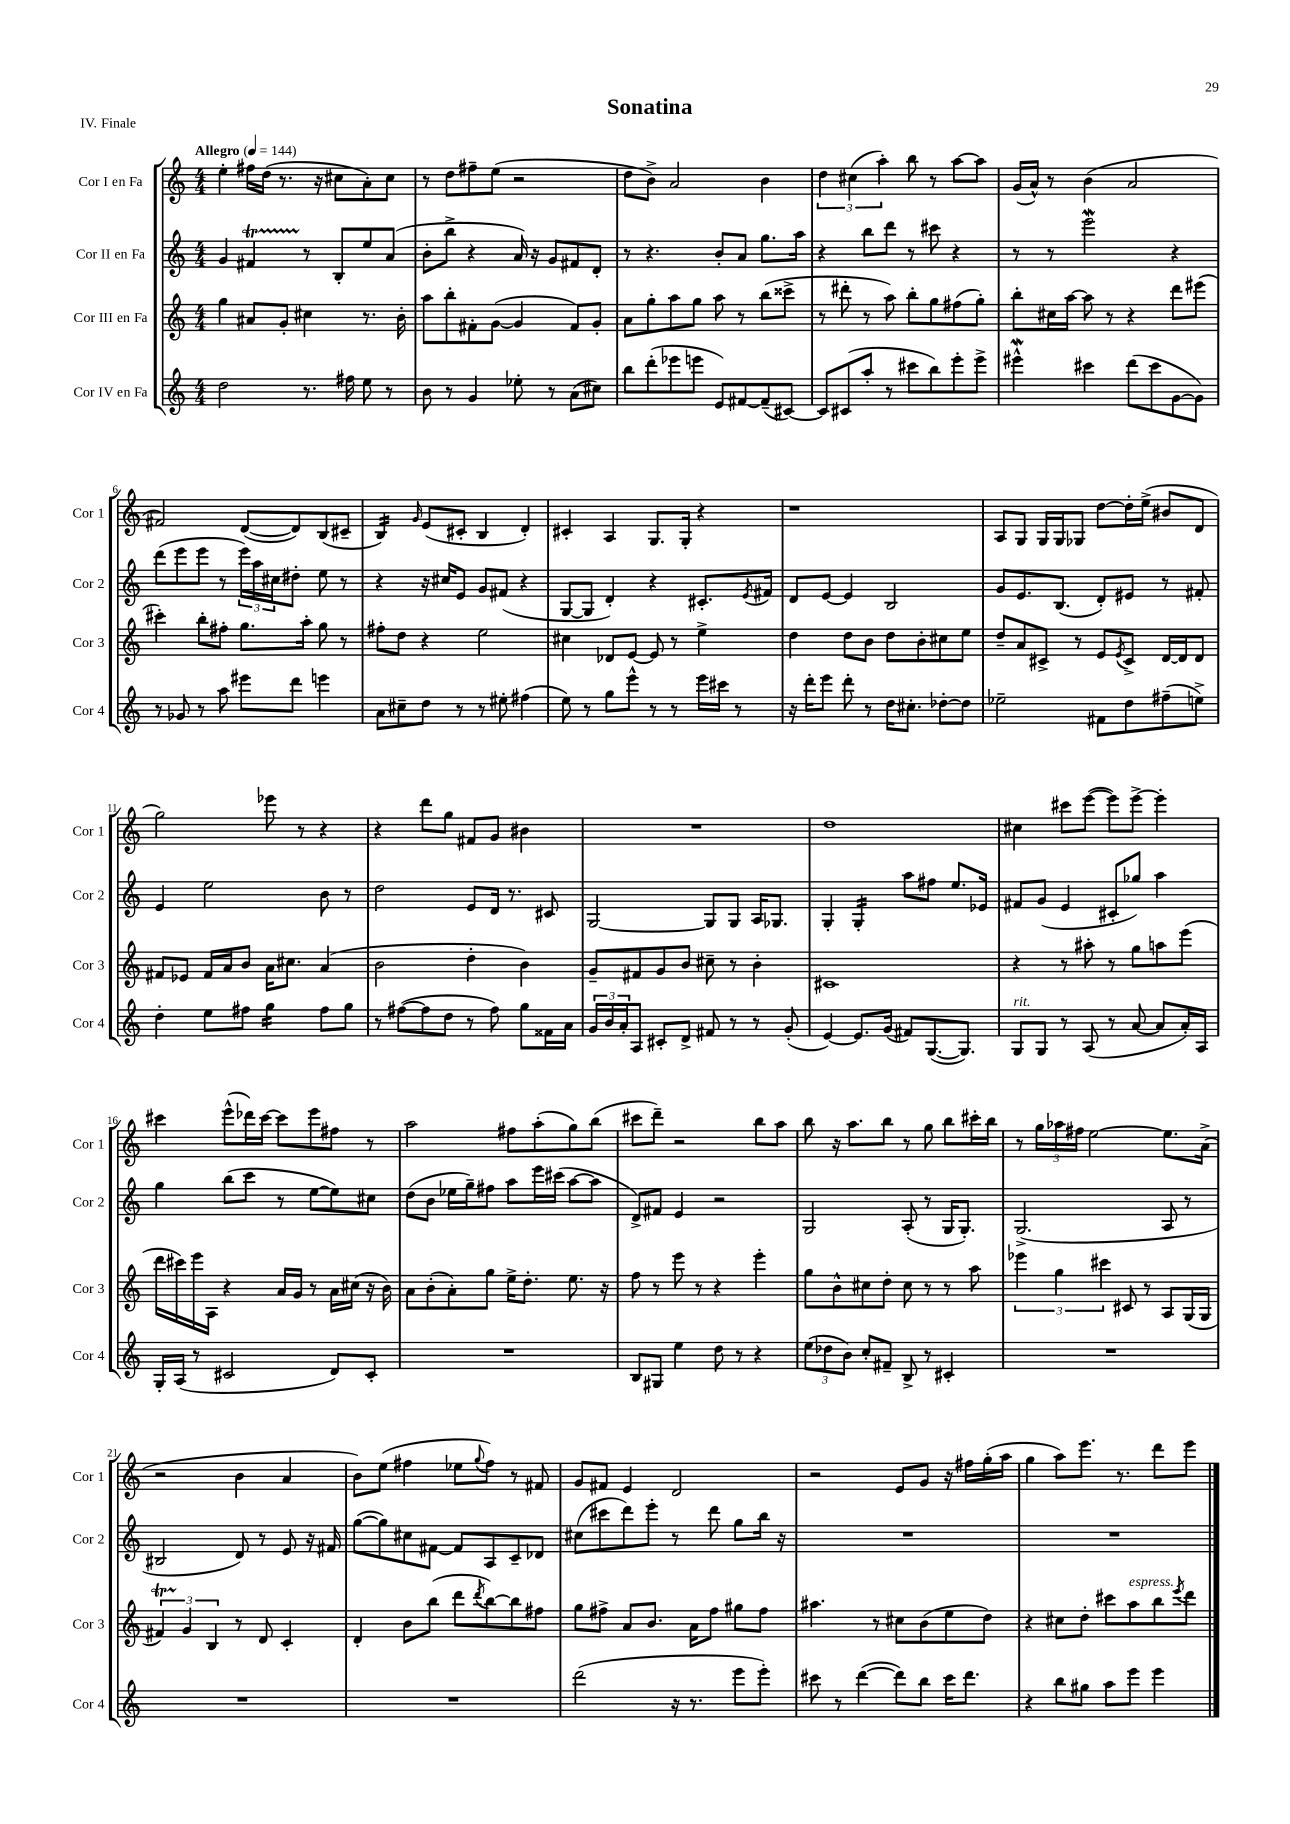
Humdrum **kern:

**kern	**kern	**kern	**kern
*staff4	*staff3	*staff2	*staff1
*clefG2	*clefG2	*clefG2	*clefG2
*k[]	*k[]	*k[]	*k[]
*M4/4	*M4/4	*M4/4	*M4/4
*MM144	*MM144	*MM144	*MM144
2dd	4gg	4g	4ee'
.	8a#	4f#	16ff#
.	.	.	(16dd
.	8g'	.	8.r
8.r	4cc#	8r	.
.	.	.	16r
.	.	8B'	8cc#
16ff#	.	.	.
8ee	8.r	8ee	8a')
8r	.	(8a	8cc#
.	16b'	.	.
=	=	=	=
8b	8aa	8b'	8r
8r	8bb'	8bb^	8dd
4g	8f#'	4r	8ff#~
.	([8g	.	(8ee
8ee-'	4g]	16a)	2r
.	.	16r	.
8r	.	8g	.
(8a	8f#)	8f#	.
8cc#)	8g'	8d'	.
=	=	=	=
8bb	8a	8r	8dd
(8ddd'	8gg'	4.r	8b^)
8eee-	8aa	.	2a
8eee	8gg	.	.
8e)	8aa	8b'	.
[8f#	8r	8a	.
(8f#~]	(8bb	8.gg	4b
[8c#)	8ccc##^	.	.
.	.	16aa	.
=	=	=	=
8c#]	8r	4r	6dd
(8c#	8ddd#'	.	.
.	.	.	(6cc#
8aa'	8r	8bb	.
.	.	.	6aa')
8r	8aa)	8ddd	.
8ccc#	8bb'	8r	8bb
8bb)	8gg	8ccc#	8r
8eee'	(8ff#	4r	[8aa
8eee^	8gg')	.	8aa]
=	=	=	=
4eee#^^	8bb'	8r	(16g
.	.	.	16a^^)
.	16cc#	8r	8r
.	[16aa	.	.
4ccc#	8aa]	2eee	(4b
.	8r	.	.
(8ddd	4r	.	2a
8ccc#	.	.	.
[8g	8ddd	4r	.
8g])	(8eee#	.	.
=	=	=	=
8r	4ccc#')	(8ddd	2f#)
8g-	.	8eee	.
8r	8bb'	8eee	.
8aa	8ff#'	8r	.
8eee#	8.gg	24eee)	([8d
.	.	24aa	.
.	.	24cc#	.
8ddd	.	8dd#'	8d])
.	16aa'	.	.
4eee	8gg	8ee	(8B
.	8r	8r	8c#~
=	=	=	=
8a	8ff#'	4r	4B)
8cc#~	8dd	.	.
.	.	.	16qqg
8dd	4r	16r	(8e
.	.	16cc#	.
8r	.	8e	8c#'
8r	2ee	8g	4B
8ee#'	.	(8f#	.
(4ff#	.	4r	4d')
=	=	=	=
8ee)	4cc#	[8G	4c#'
8r	.	8G]	.
8gg	8d-	4d')	4A
8eee^^	[8e	.	.
8r	8e]	4r	8.G
8r	8r	.	.
.	.	.	16G'
16eee	4ee^	8.c#'	4r
16ccc#	.	.	.
8r	.	.	.
.	.	8qe	.
.	.	16f#	.
=	=	=	=
16r	4dd	8d	1r
16ddd'	.	.	.
8eee	.	[8e	.
8ddd'	8dd	4e]	.
8r	8b	.	.
16dd	8dd	2B	.
8.cc#'	.	.	.
.	8b'	.	.
[8dd-'	8cc#	.	.
8dd-]	8ee	.	.
=	=	=	=
2ee-~	8dd~	8g	8A
.	8a	8.e	8G
.	8c#^	.	16G
.	.	(8.B	16G
.	8r	.	8G-
8f#	8e	8d')	[8dd
.	8qe	.	.
8dd	8c#^	8e#	16dd']
.	.	.	(16ee^
(8ff#~	[16d	8r	8b#
.	16d]	.	.
8ee^)	8d	8f#'	8d
=	=	=	=
4dd'	8f#	4e	2gg)
.	8e-	.	.
8ee	16f#	2ee	.
.	16a	.	.
8ff#	8b	.	.
4gg	16a	.	8eee-
.	8.cc#	.	.
.	.	.	8r
8ff#	(4a	8b	4r
8gg	.	8r	.
=	=	=	=
8r	2b	2dd	4r
([8ff#	.	.	.
8ff#]	.	.	8ddd
8dd	.	.	8gg
8r	4dd'	8e	8f#
8ff#)	.	16d	8g
.	.	8.r	.
8gg	4b)	.	4b#
16f##	.	8c#	.
16a	.	.	.
=	=	=	=
24g	8g~	[2G	1r
24b	.	.	.
24a'	.	.	.
8A	8f#	.	.
8c#'	8g	.	.
8d^	8b	.	.
8f#	8cc#~	8G]	.
8r	8r	8G	.
8r	4b'	16A	.
.	.	8.G-	.
(8g'	.	.	.
=	=	=	=
[4e)	1c#	4G'	1dd
8.e]	.	4G'	.
(16g	.	.	.
8f#)	.	8aa	.
([8.G	.	8ff#	.
.	.	8.ee	.
8.G])	.	.	.
.	.	16e-	.
=	=	=	=
8G	4r	8f#	4cc#
8G	.	(8g	.
8r	8r	4e	8ccc#
(8A	8aa#'	.	([8eee
8r	8r	8c#'	8eee])
[8a	8gg	8gg-)	[8eee^
8a]	8aa	4aa	4eee']
16a')	(8eee	.	.
16A	.	.	.
=	=	=	=
16G'	16ddd	4gg	4ccc#
(16A	16ccc#)	.	.
8r	16eee	.	.
.	16A	.	.
2c#	4r	(8bb	(8eee^^
.	.	8ccc	16ddd-)
.	.	.	[16ccc#
.	16a	8r	8ccc#]
.	16g	.	.
.	8r	[8ee	8eee
8d)	16a	8ee])	8ff#
.	(16cc#	.	.
8c#'	16r	8cc#	8r
.	16b)	.	.
=	=	=	=
1r	8a	(8dd	2aa
.	(8b'	8b	.
.	8a')	16ee-	.
.	.	16gg~)	.
.	8gg	8ff#	.
.	16ee^	8aa	8ff#
.	8.dd'	.	.
.	.	16eee	(8aa'
.	.	(16ccc#	.
.	8.ee	[8aa	8gg)
.	.	8aa]	(8bb
.	16r	.	.
=	=	=	=
8B	8ff	8d^)	8ccc#
8G#	8r	8f#	8ddd~)
4ee	8eee	4e	2r
.	8r	.	.
8dd	4r	2r	.
8r	.	.	.
4r	4eee'	.	8bb
.	.	.	8aa
=	=	=	=
(12ee	8gg	2G	8bb
12dd-	.	.	.
.	8b^^	.	16r
12b)	.	.	.
.	.	.	8.aa
8cc'	8cc#	.	.
8f#~	8dd'	.	8bb
8B^	8cc#	(8A'	8r
8r	8r	8r	8gg
4c#'	8r	16G	8bb
.	.	8.G')	.
.	8aa	.	16ccc#'
.	.	.	16bb
=	=	=	=
1r	6eee-	(2.G^	8r
.	.	.	24gg
.	6gg	.	24aa-
.	.	.	24ff#
.	.	.	[2ee
.	6ccc#	.	.
.	8c#	.	.
.	8r	.	.
.	8A	8A	8.ee]
.	(16G	8r	.
.	16G	.	(16a^
=	=	=	=
1r	6f#)	2B#	2r
.	6g	.	.
.	6B	.	.
.	8r	8d)	4b
.	8d	8r	.
.	4c'	8e	4a
.	.	16r	.
.	.	16f#	.
=	=	=	=
1r	4d'	([8gg	8b)
.	.	8gg])	(8ee
.	8b	8cc#	4ff#
.	(8bb	[8f#	.
.	8ddd	8f#]	8ee-
.	8qddd	.	8qqgg
.	[8bb)	8A	8ff#)
.	8bb]	8c~	8r
.	8ff#	8d-	8f#
=	=	=	=
(2ddd	8gg	(8cc#	8g
.	8ff#^	8ccc#	8f#
.	8a	8ddd)	4e
.	8.b	8eee'	.
16r	.	8r	2d
8.r	16a	.	.
.	8ff#	8ddd	.
8eee	8gg#	8gg	.
8eee')	8ff#	16bb	.
.	.	16r	.
=	=	=	=
8ccc#	4.aa#	1r	2r
8r	.	.	.
([4ddd	.	.	.
.	8r	.	.
8ddd])	8cc#	.	8e
8bb	(8b	.	8g
16ccc#	8ee	.	16r
8.ddd	.	.	16ff#
.	8dd)	.	(16gg'
.	.	.	16aa
=	=	=	=
4r	4r	1r	4gg
8bb	8cc#	.	8aa)
8gg#	8dd'	.	8.eee
8aa	8ccc#	.	.
.	.	.	8.r
8eee	8aa	.	.
4eee	8bb	.	8ddd
.	8qeee	.	.
.	8ddd	.	8eee
==	==	==	==
*-	*-	*-	*-
